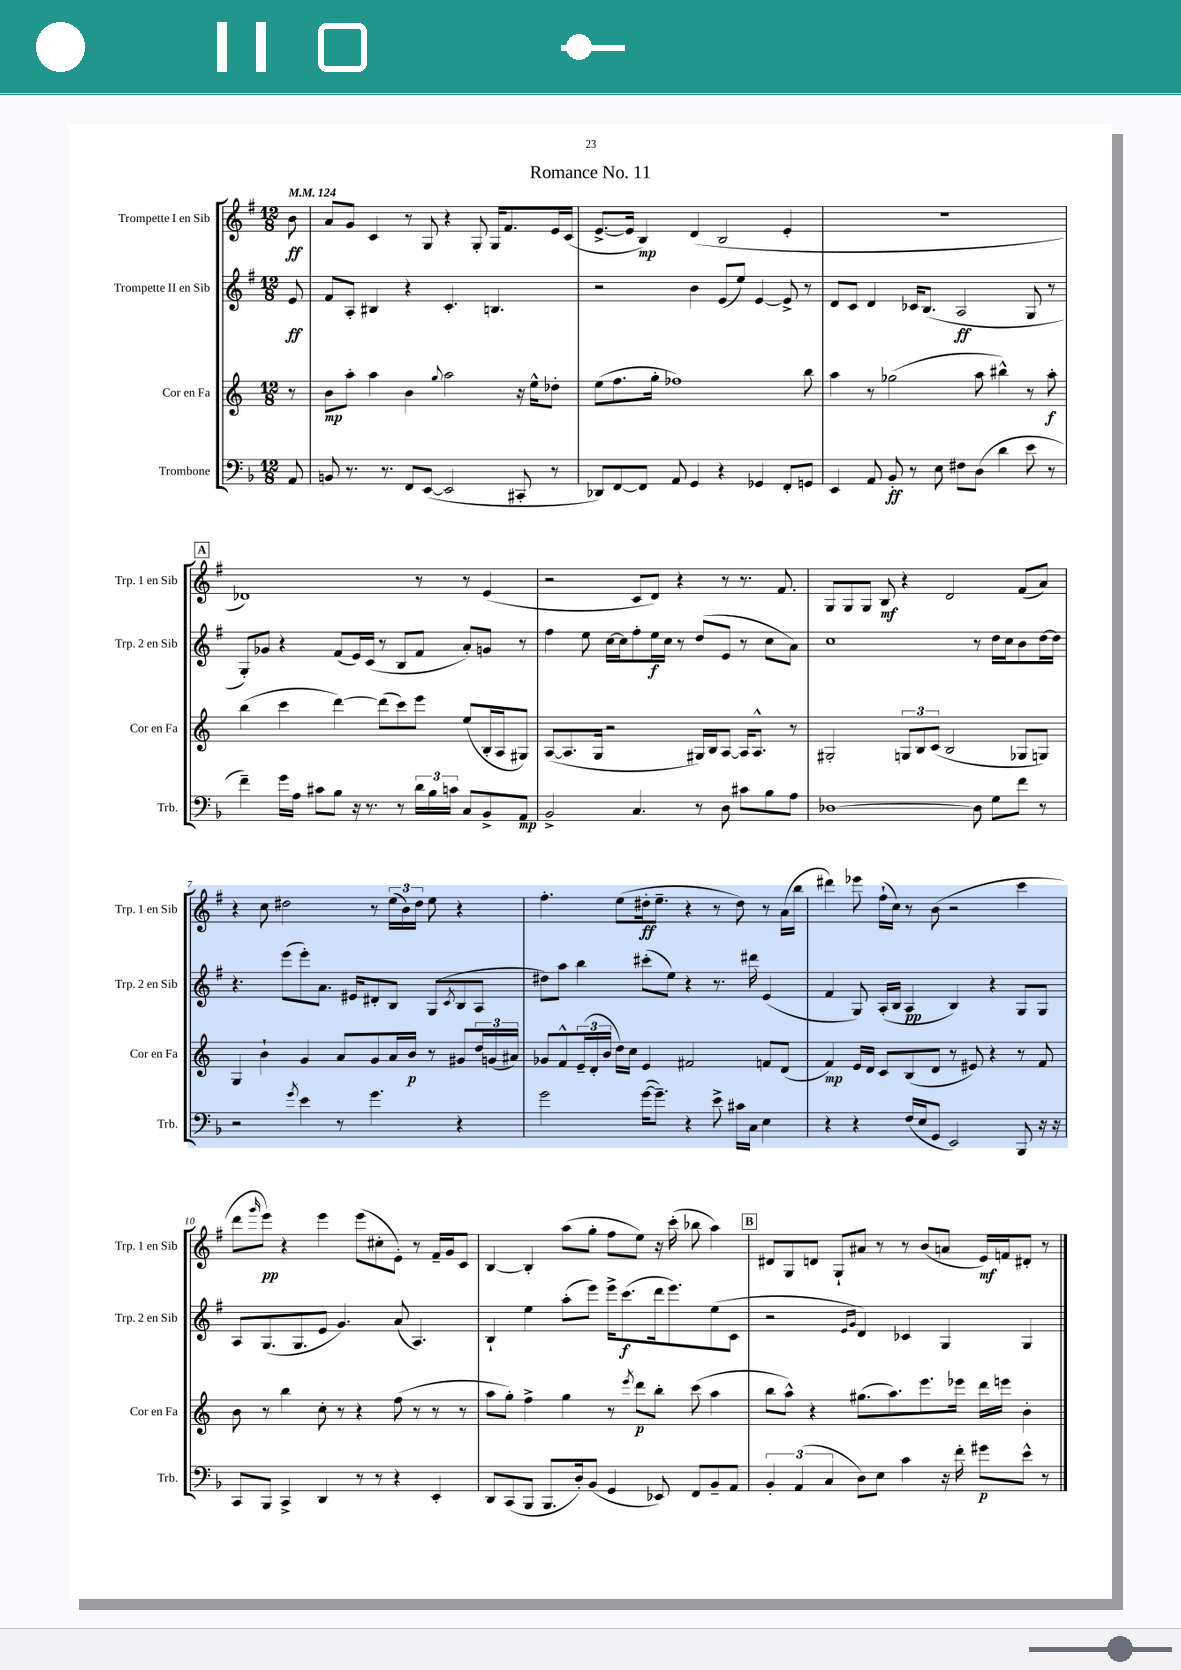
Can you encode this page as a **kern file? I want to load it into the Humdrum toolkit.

**kern	**kern	**kern	**kern
*staff4	*staff3	*staff2	*staff1
*clefF4	*clefG2	*clefG2	*clefG2
*k[b-]	*k[]	*k[f#]	*k[f#]
*M12/8	*M12/8	*M12/8	*M12/8
*MM124	*MM124	*MM124	*MM124
8AA/	8r	8e/	8b\
=	=	=	=
8BB/	8b\L	8f#/L	8a/L
8.r	8aa'\J	8A'/J	8g/J
.	4aa\	4B#/	4c/
8.r	.	.	.
8FF/L	4b\	4r	8r
([8EE/J	.	.	8G/
.	8qqgg/	.	.
2EE/]	2aa\	4.c'/	4r
.	.	.	8G'/
.	.	4.B/	16G/LK
.	.	.	8.f#/
8CC#'/	16r	.	.
.	16ee^^\LK	.	.
8r	8dd-'\J	.	16e/L
.	.	.	(16c/JJ
=	=	=	=
8DD-/L)	(8ee\L	2r	[8.e^/L
[8FF/	8.ff\	.	.
.	.	.	16e/]Jk
8FF/]J	.	.	4B/)
.	16gg'\Jk	.	.
8AA/	1ff-)	.	.
4GG/	.	4b\	(4d/
4r	.	(8e/L	2B/
.	.	8ee/J)	.
4GG-/	.	[4e/	.
8FF'/L	.	8e^/]	4e'/
8GG/J	8bb\	8r	.
=	=	=	=
4EE/	4aa\	8d/L	1.r
.	.	8c/J	.
8AA/	8r	4d/	.
8BB-'/	(2gg-\	.	.
8r	.	16c-/LK	.
.	.	(8.B/J	.
8E\	.	.	.
8F#\L	.	2A/	.
(8D\J	8aa\	.	.
4d\	4bb#^^\)	.	.
8e\	8r	8G/	.
8r	8aa'\	8r	.
=	=	=	=
4f~\)	(4bb\	8G'/L)	1d-)
.	.	8g-/J	.
16g\LL	4ccc\	4r	.
16A\JJ	.	.	.
8c#\L	.	.	.
8B-\J	[4ddd\)	(8f#/L	.
16r	.	16e/L)	.
8.r	.	(16c/JJ	.
.	(8ddd\]L	8r	.
8r	8ccc\)	8B/L	.
24d\LL	8eee\J	8f#/J	8r
24B-\	.	.	.
24c\JJ	.	.	.
8C/L	(8ee/L	8a'/L)	8r
8BB-^/	16B'/L	8g/J	(4e/
.	16A/J	.	.
8AA/J	8G#/J)	8r	.
=	=	=	=
2BB-^/	([8A/L	4ff#\	2r
.	8.A/]	.	.
.	.	8ee\	.
.	16G/Jk	.	.
.	2r	[16cc\LL	.
.	.	16cc\]J	.
4.C/	.	8ff#'\	8c/L
.	.	16ee\L	8d/J)
.	.	16cc\JJ	.
.	.	8r	4r
8r	16G#/LL)	(8dd/L	.
.	16B/J	.	.
8D\	[8A/J	8e/J	8r
8c#\L	16A/]LK	8r	8.r
.	8.A^^/J	.	.
8B-\	.	8cc\L	.
.	.	.	8.f#/
8A\J	8r	8a\J)	.
=	=	=	=
[1D-	2G#'/	1cc	8G/L
.	.	.	8G/
.	.	.	8G/J
.	.	.	8B/
.	12G/L	.	4r
.	12B/	.	.
.	(12c/J	.	.
.	2B/	.	2d/
8D-\]	.	8r	.
8G\L	.	16dd\LL	.
.	.	16cc\J	.
8f\J	8G-/L	8b\	(8f#/L
8r	8G/J)	[16dd\L	8a/J)
.	.	16dd\]JJ	.
=	=	=	=
2r	4G/	4.r	4r
.	4b`\	.	8cc\
.	.	(8eee\L	2dd#\
8qg/	.	.	.
4e\	4g/	8eee'\)	.
.	.	8.a\J	.
8r	8a/L	.	.
.	.	16e#/LK	.
4.g\	8g/	8d#'/	8r
.	16a/L	8B/J	(24ee\LL
.	.	.	24b\)
.	16b/JJ	.	.
.	.	.	24dd#\JJ
.	8r	(8G/L	8ee\
.	.	8qc/	.
4r	8g#/L	8B/	4r
.	24dd/L	8A/J	.
.	(24g/	.	.
.	24a#/JJ)	.	.
=	=	=	=
2g\	8g-/L	8dd#\L)	4.ff#'\
.	8f^^/	8aa\J	.
.	(24e~/L	4bb\	.
.	24d'/	.	.
.	24b/JJ	.	.
.	16dd\LL)	.	(8ee\L
.	16cc\JJ	.	.
([16g\LK	4e/	(8ccc#'\L	16dd#'\k
8.g~\]J)	.	.	8.ee~\J
.	.	8ee\J)	.
4r	2f#/	4r	4r
8e^\	.	8.r	8r
16c#\LL	.	.	8dd#\)
16C\JJ	.	16ddd#\	.
4E\	8f/L	(4e/	8r
.	(8d/J	.	(16a\LL
.	.	.	16bb\JJ
=	=	=	=
4r	4f/)	4f#/	4ddd#\)
4r	16e/LL	8G/)	8eee-\
.	16d/JJ	.	.
.	8c/L	(16A'/LL	(16ff#`\LL
.	.	16B/JJ	16cc\JJ)
(16F/LL	(8B/	4A/	8r
16E/J	.	.	.
8GG/J	8d/J	.	(8b\
2EE/)	8r	4B/)	2r
.	8e#/)	.	.
.	4r	4r	.
8BBB-/	8r	8G/L	4ccc\
16r	8f/	8G/J	.
16r	.	.	.
=	=	=	=
8CC/L	8b\	8A/L	8ddd\L
.	.	.	16qqggg/
8BBB-/J	8r	(8.G/	8eee\J)
4CC^/	4bb\	.	4r
.	.	8.G/	.
4DD/	8cc'\	8e/J	4eee\
.	8r	4.g/)	.
8r	4r	.	(8eee\L
8r	.	.	8cc#'\
4r	(8ff\	(8a/	8e'\J)
.	8r	4.A/)	8r
4EE'/	8r	.	16f#~/LL
.	.	.	16g/J
.	8r	.	8c/J
=	=	=	=
8DD/L	8aa\L	4B`/	[4B/
(8CC/	8gg'\J)	.	.
8BBB-/J	4ff^\	4ee\	4B'/]
8.BBB-/L	.	.	.
.	4gg\	(8aa'\L	(8aa\L
16D'/k)	.	.	.
(8BB-/J	.	8eee\J)	8gg'\J
4GG/	8r	16eee^\LK	8ff#\L
.	.	(8.ccc\	.
.	8qeee/	.	.
.	8ddd\L	.	8ee\J)
8EE-/)	8bb'\J	16ddd\k	16r
.	.	8.eee\)	(16ccc'\
8FF/L	(8ccc\	.	8bb-\
8BB-~/	4aa\	(8ee\	4aa\)
8AA/J	.	8c\J	.
=	=	=	=
6BB-'/	8bb\L	2r	8d#/L
.	8aa^^\J)	.	8G/
(6AA/	.	.	.
.	4r	.	8d/J
6C/	.	.	.
.	.	.	8G`/L
.	.	16qqe/LL	.
.	.	16qqg/JJ	.
8D\L)	(8.gg#\L	4d/)	8a#/J
8E\J	.	.	8r
.	8.aa\)	.	.
4c\	.	4c-/	8r
.	8.eee\	.	(8b/L
16r	.	4G/	8a/J
16f'\	16eee-\Jk	.	.
8g#\L	16ddd\LL	.	16e/LL)
.	16eee\JJ	.	16f/J
8e^^\J	4b'\	4G/	8d#'/J
8r	.	.	8r
==	==	==	==
*-	*-	*-	*-
